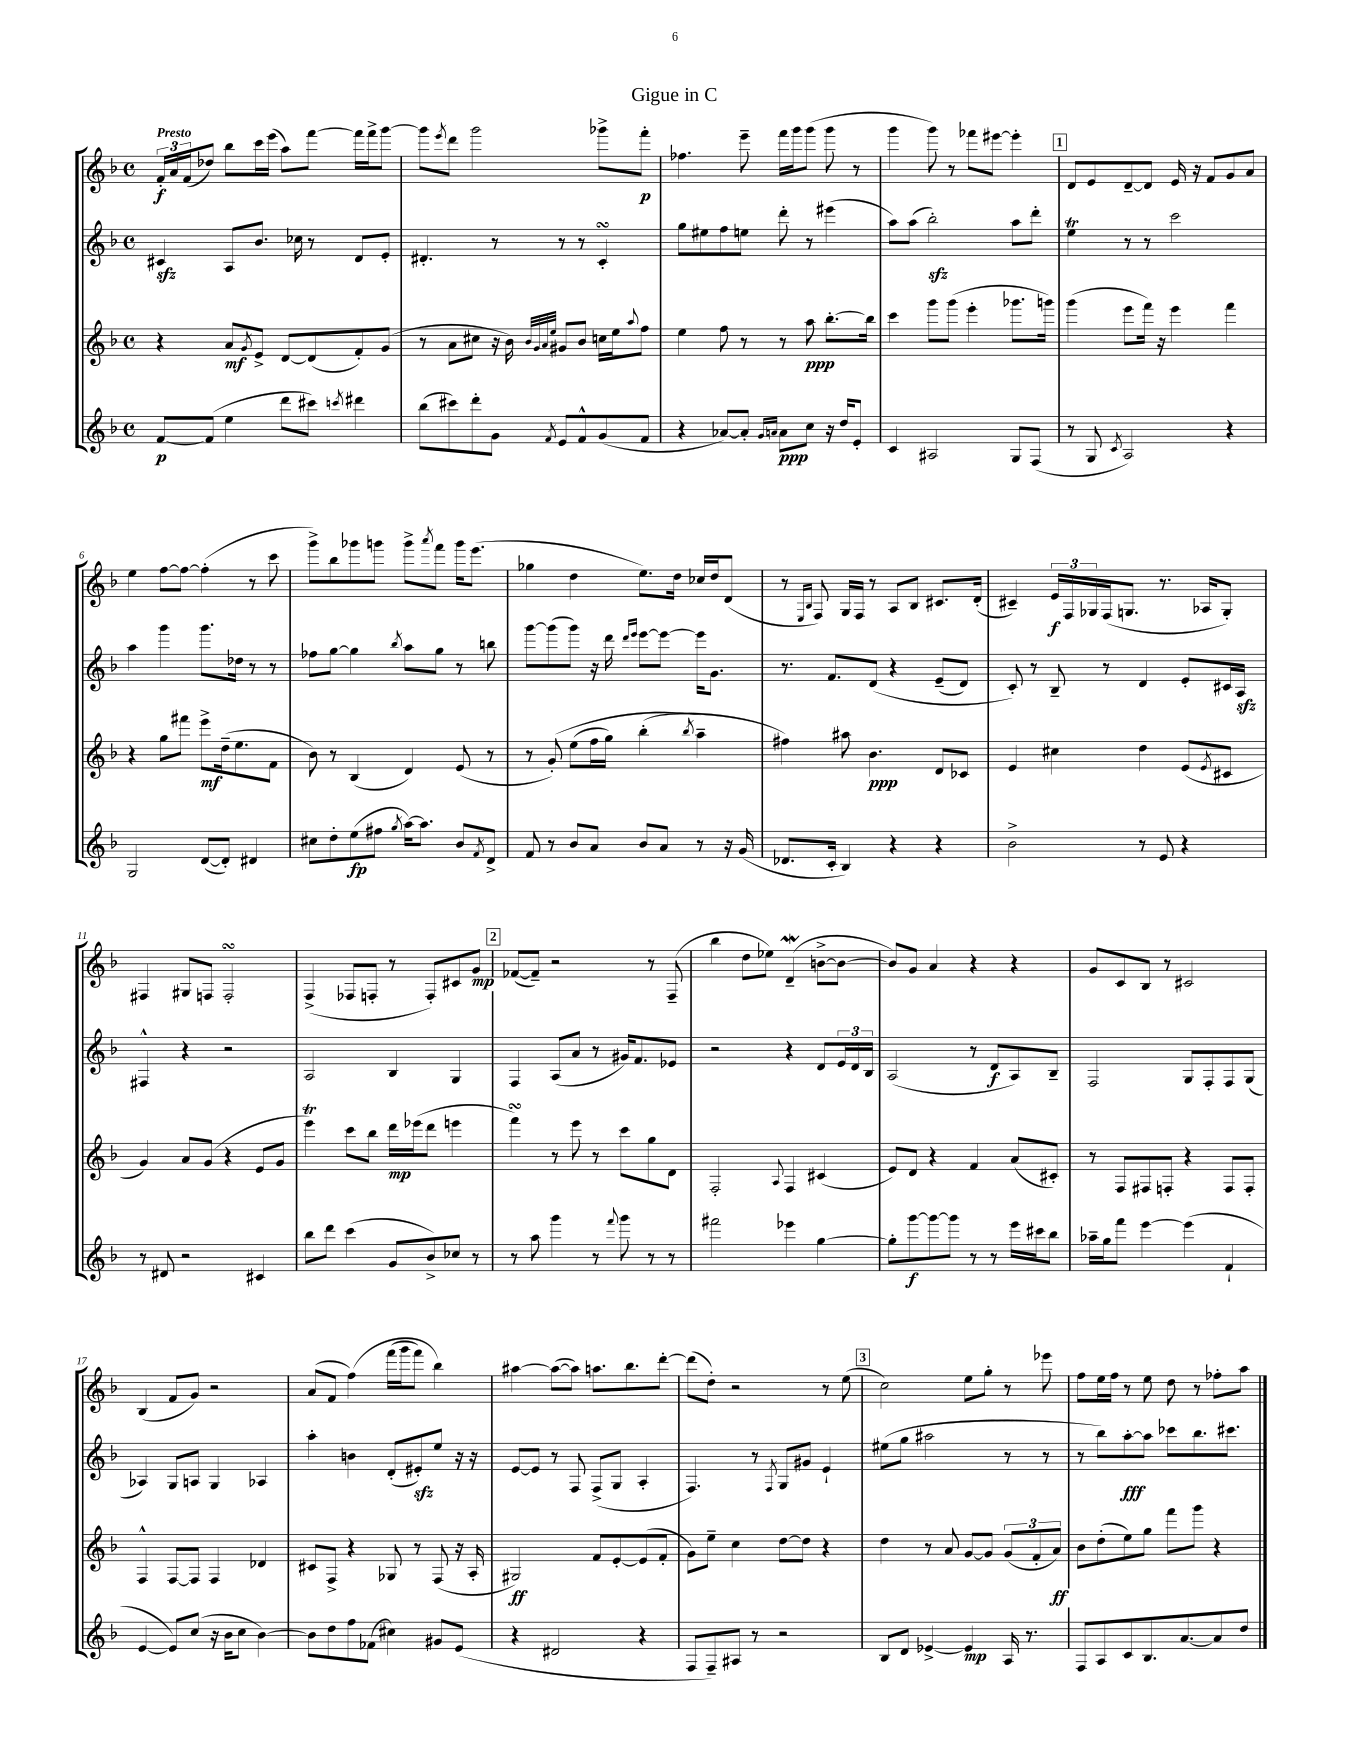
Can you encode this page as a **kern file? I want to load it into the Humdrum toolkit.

**kern	**dynam	**kern	**dynam	**kern	**dynam	**kern	**dynam
*part4	*part4	*part3	*part3	*part2	*part2	*part1	*part1
*staff4	*staff4	*staff3	*staff3	*staff2	*staff2	*staff1	*staff1
*clefG2	*	*clefG2	*	*clefG2	*	*clefG2	*
*k[b-]	*	*k[b-]	*	*k[b-]	*	*k[b-]	*
*M4/4	*	*M4/4	*	*M4/4	*	*M4/4	*
*met(c)	*	*met(c)	*	*met(c)	*	*met(c)	*
=1	=1	=1	=1	=1	=1	=1	=1
!	!	!	!	!	!	!LO:TX:a:B:t=Presto	!
[8f/L	p	4r	.	4c#Xzz/	.	24f'/LL	f
.	.	.	.	.	.	24a/	.
.	.	.	.	.	.	(24f/J	.
(8f/J]	.	.	.	.	.	8dd-X/J)	.
4ee\	.	8a/L	mf	8A/L	.	8bb-\L	.
.	.	8qg/	.	.	.	.	.
.	.	8e^/J	.	8.b-/J	.	16ccc\L	.
.	.	.	.	.	.	(16eee\JJ	.
8ddd\L	.	[8d/L	.	.	.	8aa\L)	.
.	.	.	.	16cc-X\	.	.	.
8ccc#X\J)	.	(8d/]	.	8r	.	[8fff\J	.
8qcccn/	.	.	.	.	.	.	.
4ddd#X\	.	8f'/)	.	8d/L	.	16fff\LL]	.
.	.	.	.	.	.	16fff^\J	.
.	.	(8g/J	.	8e'/J	.	[8ggg\J	.
=2	=2	=2	=2	=2	=2	=2	=2
(8bb-\L	.	8r	.	4.d#X'/	.	8ggg\L]	.
.	.	.	.	.	.	8qeee/	.
8ccc#X\)	.	8a\L	.	.	.	8ddd\J	.
8ddd'\	.	8cc#X\J	.	.	.	2ggg\	.
8g\J	.	16r	.	8r	.	.	.
.	.	16b-\)	.	.	.	.	.
.	.	32qqb-/LLL	.	.	.	.	.
.	.	32qqg/	.	.	.	.	.
.	.	32qqa/	.	.	.	.	.
8qf/	.	32qqee/JJJ	.	.	.	.	.
8e/L	.	8g#X/L	.	8r	.	.	.
8f^^/	.	8b-/J	.	8r	.	.	.
(8g/	.	16ccn\LL	.	4csSSS'/	.	8ggg-X^\L	.
.	.	16ee\J	.	.	.	.	.
.	.	8qqaa/	.	.	.	.	.
8f/J	.	8ff\J	.	.	.	8fff'\J	p
=3	=3	=3	=3	=3	=3	=3	=3
4r	.	4ee\	.	8gg\L	.	4.ff-X\	.
.	.	.	.	8ee#X\	.	.	.
[8a-X/L)	.	8ff\	.	8ff\	.	.	.
8a-'/J]	.	8r	.	8een\J	.	8eee~\	.
16qqg/LL	.	.	.	.	.	.	.
16qqan/JJ	.	.	.	.	.	.	.
8a\L	ppp	8r	.	8ddd'\	.	16fff\LL	.
.	.	.	.	.	.	16ggg\J	.
8cc\J	.	8aa\	ppp	8r	.	(8ggg\J	.
16r	.	[8.bb-'\L	.	(4eee#X\	.	8ggg\	.
16dd/KL	.	.	.	.	.	.	.
8e'/J	.	.	.	.	.	8r	.
.	.	16bb-\Jk]	.	.	.	.	.
=4	=4	=4	=4	=4	=4	=4	=4
4c/	.	4ccc\	.	8aa\L)	.	4ggg\	.
.	.	.	.	(8aa\J	.	.	.
2A#X/	.	8ggg\L	.	2bb-zz'\)	.	8ggg\)	.
.	.	(8ggg\J	.	.	.	8r	.
.	.	4eee'\	.	.	.	8fff-X\L	.
.	.	.	.	.	.	[8eee#X\J	.
8G/L	.	8.ggg-X\L	.	8aa\L	.	4eee#'\]	.
(8F/J	.	.	.	8ddd'\J	.	.	.
.	.	16gggn\Jk)	.	.	.	.	.
!!LO:REH:place=s1:t=1
=5	=5	=5	=5	=5	=5	=5	=5
8r	.	(4ggg\	.	4eet\	.	8d/L	.
8G/	.	.	.	.	.	8e/	.
8qc/	.	.	.	.	.	.	.
2A/)	.	8eee\L	.	8r	.	[8d~/	.
.	.	16fff\Jk)	.	8r	.	8d/J]	.
.	.	16r	.	.	.	.	.
.	.	4eee\	.	2ccc\	.	16e/	.
.	.	.	.	.	.	16r	.
.	.	.	.	.	.	8f/L	.
4r	.	4fff\	.	.	.	8g/	.
.	.	.	.	.	.	8a/J	.
!!LO:LB:g=z
=6	=6	=6	=6	=6	=6	=6	=6
2G/	.	4r	.	4aa\	.	4ee\	.
.	.	8gg\L	.	4ggg\	.	[8ff\L	.
.	.	8fff#X\J	.	.	.	8ff\J_	.
([8d/L	.	8eee^\L	mf	8.ggg\L	.	(4ff'\]	.
8d'/J])	.	(16dd~\k	.	.	.	.	.
.	.	8.ee\	.	16dd-X\Jk	.	.	.
4d#X/	.	.	.	8r	.	8r	.
.	.	8f\J	.	8r	.	8ccc\	.
=7	=7	=7	=7	=7	=7	=7	=7
8cc#X\L	.	8b-\)	.	8ff-X\L	.	8ggg^\L)	.
8dd'\	.	8r	.	[8gg\J	.	8bb-\	.
(8ee\	fp	(4B-/	.	4gg\]	.	8ggg-X\	.
8ff#X\J	.	.	.	.	.	8gggn\J	.
8qgg/	.	.	.	8qbb-/	.	.	.
[16aa\KL)	.	4d/)	.	8aa\L	.	8ggg^\L	.
8.aa\J]	.	.	.	.	.	.	.
.	.	.	.	.	.	8qaaa/	.
.	.	.	.	8gg\J	.	8fff\J	.
8b-/L	.	(8e/	.	8r	.	16ggg\KL	.
.	.	.	.	.	.	(8.eee\J	.
8qf/	.	.	.	.	.	.	.
8d^/J	.	8r	.	8bbn\	.	.	.
=8	=8	=8	=8	=8	=8	=8	=8
8f/	.	8r	.	[8ggg\L	.	4gg-X\	.
8r	.	(8g'/)	.	(8ggg\]	.	.	.
8b-/L	.	(8ee\L	.	8ggg\J)	.	4dd\	.
8a/J	.	16ff\L	.	16r	.	.	.
.	.	16gg\JJ)	.	16ddd\	.	.	.
.	.	.	.	16qqddd/LL	.	.	.
.	.	.	.	16qqeee/JJ	.	.	.
8b-/L	.	(4bb-'\	.	[8eee\L	.	8.ee\L)	.
8a/J	.	.	.	8eee\J_	.	.	.
.	.	.	.	.	.	16dd\Jk	.
.	.	8qbb-/	.	.	.	.	.
8r	.	4aa~\)	.	16eee\KL]	.	16cc-X/LL	.
.	.	.	.	8.g\J	.	16dd/J	.
16r	.	.	.	.	.	(8d/J	.
(16g/	.	.	.	.	.	.	.
=9	=9	=9	=9	=9	=9	=9	=9
8.d-X/L	.	4ff#X\)	.	8.r	.	8r	.
.	.	.	.	.	.	16qqE/LL	.
.	.	.	.	.	.	16qqB-/JJ	.
.	.	.	.	.	.	8F/)	.
16c'/Jk	.	.	.	8.f/L	.	.	.
4B-/)	.	8aa#X\	.	.	.	16G/LL	.
.	.	.	.	.	.	16F/JJ	.
.	.	4.b-\	ppp	(8d/J	.	8r	.
4r	.	.	.	4r	.	8A/L	.
.	.	.	.	.	.	8B-/J	.
4r	.	8d/L	.	(8e~/L	.	8.c#X/L	.
.	.	8c-X/J	.	8d/J)	.	.	.
.	.	.	.	.	.	(16d'/Jk	.
=10	=10	=10	=10	=10	=10	=10	=10
2b-^\	.	4e/	.	8c'/)	.	4c#X~/)	.
.	.	.	.	8r	.	.	.
.	.	4cc#X\	.	8B-~/	.	24e/LL	f
.	.	.	.	.	.	24F/	.
.	.	.	.	.	.	24G-X/	.
.	.	.	.	8r	.	(16F/J	.
.	.	.	.	.	.	8.Gn/J	.
8r	.	4dd\	.	4d/	.	.	.
8e/	.	.	.	.	.	8.r	.
4r	.	(8e/L	.	8e'/L	.	.	.
.	.	.	.	.	.	16A-X/KL	.
.	.	8qe/	.	.	.	.	.
.	.	8c#X/J	.	16c#X/L	.	8G'/J)	.
.	.	.	.	16Azz/JJ	.	.	.
!!LO:LB:g=z
=11	=11	=11	=11	=11	=11	=11	=11
8r	.	4g/)	.	4F#X^^/	.	4F#X/	.
8d#X/	.	.	.	.	.	.	.
2r	.	8a/L	.	4r	.	8G#X/L	.
.	.	(8g/J	.	.	.	8Fn/J	.
.	.	4r	.	2r	.	2FsSSs'/	.
4c#X/	.	8e/L	.	.	.	.	.
.	.	8g/J	.	.	.	.	.
=12	=12	=12	=12	=12	=12	=12	=12
8bb-\L	.	4eeet\)	.	2A/	.	(4F^/	.
8ddd\J	.	.	.	.	.	.	.
(4ccc\	.	8ccc\L	.	.	.	8F-X/L	.
.	.	8bb-\J	.	.	.	8Fn'/J	.
8g/L	.	16ddd\LL	mp	4B-/	.	8r	.
.	.	(16eee-X\J	.	.	.	.	.
8b-^/)	.	8ddd\J	.	.	.	8F'/L)	.
8cc-X/J	.	4eeen\	.	4G/	.	8c#X/	.
8r	.	.	.	.	.	8g/J	mp
!!LO:REH:place=s1:t=2
=13	=13	=13	=13	=13	=13	=13	=13
8r	.	4fffsSSs\)	.	4F/	.	([8f-X/L	.
8aa\	.	.	.	.	.	8f-~/J])	.
4ggg\	.	8r	.	(8A/L	.	2r	.
.	.	8eee\	.	8a/J	.	.	.
8r	.	8r	.	8r	.	.	.
8qqfff/	.	.	.	.	.	.	.
8ggg\	.	8ccc\L	.	16g#X/KL)	.	.	.
.	.	.	.	8.f/	.	.	.
8r	.	8gg\	.	.	.	8r	.
8r	.	8d\J	.	8e-X/J	.	(8F~/	.
=14	=14	=14	=14	=14	=14	=14	=14
2fff#X\	.	2F'/	.	2r	.	4bb-\	.
.	.	.	.	.	.	8dd\L	.
.	.	.	.	.	.	8ee-X\J)	.
.	.	8qqA/	.	.	.	.	.
4eee-X\	.	4F/	.	4r	.	(4dW~/	.
[4gg\	.	(4c#X/	.	8d/L	.	[8bn^\L	.
.	.	.	.	24e/L	.	8b\J_	.
.	.	.	.	24d/	.	.	.
.	.	.	.	24B-/JJ	.	.	.
=15	=15	=15	=15	=15	=15	=15	=15
8gg'\L]	.	8e/L)	.	(2A/	.	8b/L])	.
[8ggg\	f	8d/J	.	.	.	8g/J	.
8ggg\_	.	4r	.	.	.	4a/	.
8ggg\J]	.	.	.	.	.	.	.
8r	.	4f/	.	8r	.	4r	.
8r	.	.	.	8d/L	f	.	.
16eee\LL	.	(8a/L	.	8A/)	.	4r	.
16ccc#X\J	.	.	.	.	.	.	.
8bb-\J	.	8c#X'/J)	.	8B-~/J	.	.	.
=16	=16	=16	=16	=16	=16	=16	=16
16aa-X~\LL	.	8r	.	2F/	.	8g/L	.
16gg\J	.	.	.	.	.	.	.
8fff\J	.	8F/L	.	.	.	8c/	.
[4eee\	.	8F#X/	.	.	.	8B-/J	.
.	.	8Fn'/J	.	.	.	8r	.
(4eee\]	.	4r	.	8G/L	.	2c#X/	.
.	.	.	.	8F'/	.	.	.
4f`/	.	8F/L	.	8F/	.	.	.
.	.	8F'/J	.	(8G/J	.	.	.
!!LO:LB:g=z
=17	=17	=17	=17	=17	=17	=17	=17
[4e/	.	4F^^/	.	4A-X/)	.	(4B-/	.
8e/L])	.	[8F/L	.	8G/L	.	8f/L	.
(8cc/J	.	8F/J]	.	8An/J	.	8g/J)	.
16r	.	4F/	.	4G/	.	2r	.
16b-\KL	.	.	.	.	.	.	.
8cc\J	.	.	.	.	.	.	.
[4b-\)	.	4d-X/	.	4A-X/	.	.	.
=18	=18	=18	=18	=18	=18	=18	=18
8b-\L]	.	8c#X/L	.	4aa'\	.	(8a/L	.
8dd\	.	8F^/J	.	.	.	8f/J	.
8ff\	.	4r	.	4bn\	.	(4ff\)	.
(8f-X\J	.	.	.	.	.	.	.
4cc#X\)	.	8G-X/	.	(8d'/L	.	(16fff\LL	.
.	.	.	.	.	.	16ggg\J	.
.	.	8r	.	8e#Xzz'/)	.	8fff\J)	.
8g#X/L	.	(8F/	.	8ee/J	.	4bb-\)	.
(8e/J	.	16r	.	16r	.	.	.
.	.	16A'/	.	16r	.	.	.
=19	=19	=19	=19	=19	=19	=19	=19
4r	.	2G#X/)	ff	[8e/L	.	[4aa#X\	.
.	.	.	.	8e/J]	.	.	.
2d#X/	.	.	.	8r	.	(8aa#\L_	.
.	.	.	.	8F/	.	8aa#\J])	.
.	.	8f/L	.	(8F^/L	.	8.aan\L	.
.	.	[8e'/	.	8G/J	.	.	.
.	.	.	.	.	.	8.bb-\	.
4r	.	(8e/]	.	4A'/	.	.	.
.	.	8f'/J	.	.	.	[8ddd'\J	.
=20	=20	=20	=20	=20	=20	=20	=20
8F/L	.	8g\L)	.	4.F/)	.	(8ddd\L]	.
8F~/)	.	8ee~\J	.	.	.	8dd'\J)	.
8A#X/J	.	4cc\	.	.	.	2r	.
8r	.	.	.	8r	.	.	.
.	.	.	.	8qF/	.	.	.
2r	.	[8dd\L	.	8G/L	.	.	.
.	.	8dd\J]	.	8g#X/J	.	.	.
.	.	4r	.	4e`/	.	8r	.
.	.	.	.	.	.	(8ee\	.
!!LO:REH:place=s1:t=3
=21	=21	=21	=21	=21	=21	=21	=21
8B-/L	.	4dd\	.	(8ee#X\L	.	2cc\)	.
8d/J	.	.	.	8gg\J	.	.	.
[4e-X^/	.	8r	.	2aa#X\	.	.	.
.	.	8a/	.	.	.	.	.
4e-/]	mp	[8g/L	.	.	.	8ee\L	.
.	.	8g/J]	.	.	.	8gg'\J	.
16A/	.	(12g/L	.	8r	.	8r	.
8.r	.	.	.	.	.	.	.
.	.	12f'/	.	.	.	.	.
.	.	.	.	8r	.	8eee-X\	.
.	.	12a/J)	ff	.	.	.	.
=22	=22	=22	=22	=22	=22	=22	=22
8F/L	.	8b-\L	.	8r	.	8ff\L	.
8A/	.	(8dd'\	.	8bb-\L)	.	16ee\L	.
.	.	.	.	.	.	16ff\JJ	.
8c/	.	8ee\)	.	[8aa'\	fff	8r	.
8.B-/	.	8gg\J	.	8aa\J]	.	8ee\	.
.	.	8fff\L	.	8ccc-X\L	.	8dd\	.
[8.a/	.	.	.	.	.	.	.
.	.	8ggg\J	.	8.bb-\	.	8r	.
8a/]	.	4r	.	.	.	8ff-X'\L	.
.	.	.	.	8.ccc#X\J	.	.	.
8dd/J	.	.	.	.	.	8aa\J	.
==	==	==	==	==	==	==	==
*-	*-	*-	*-	*-	*-	*-	*-
